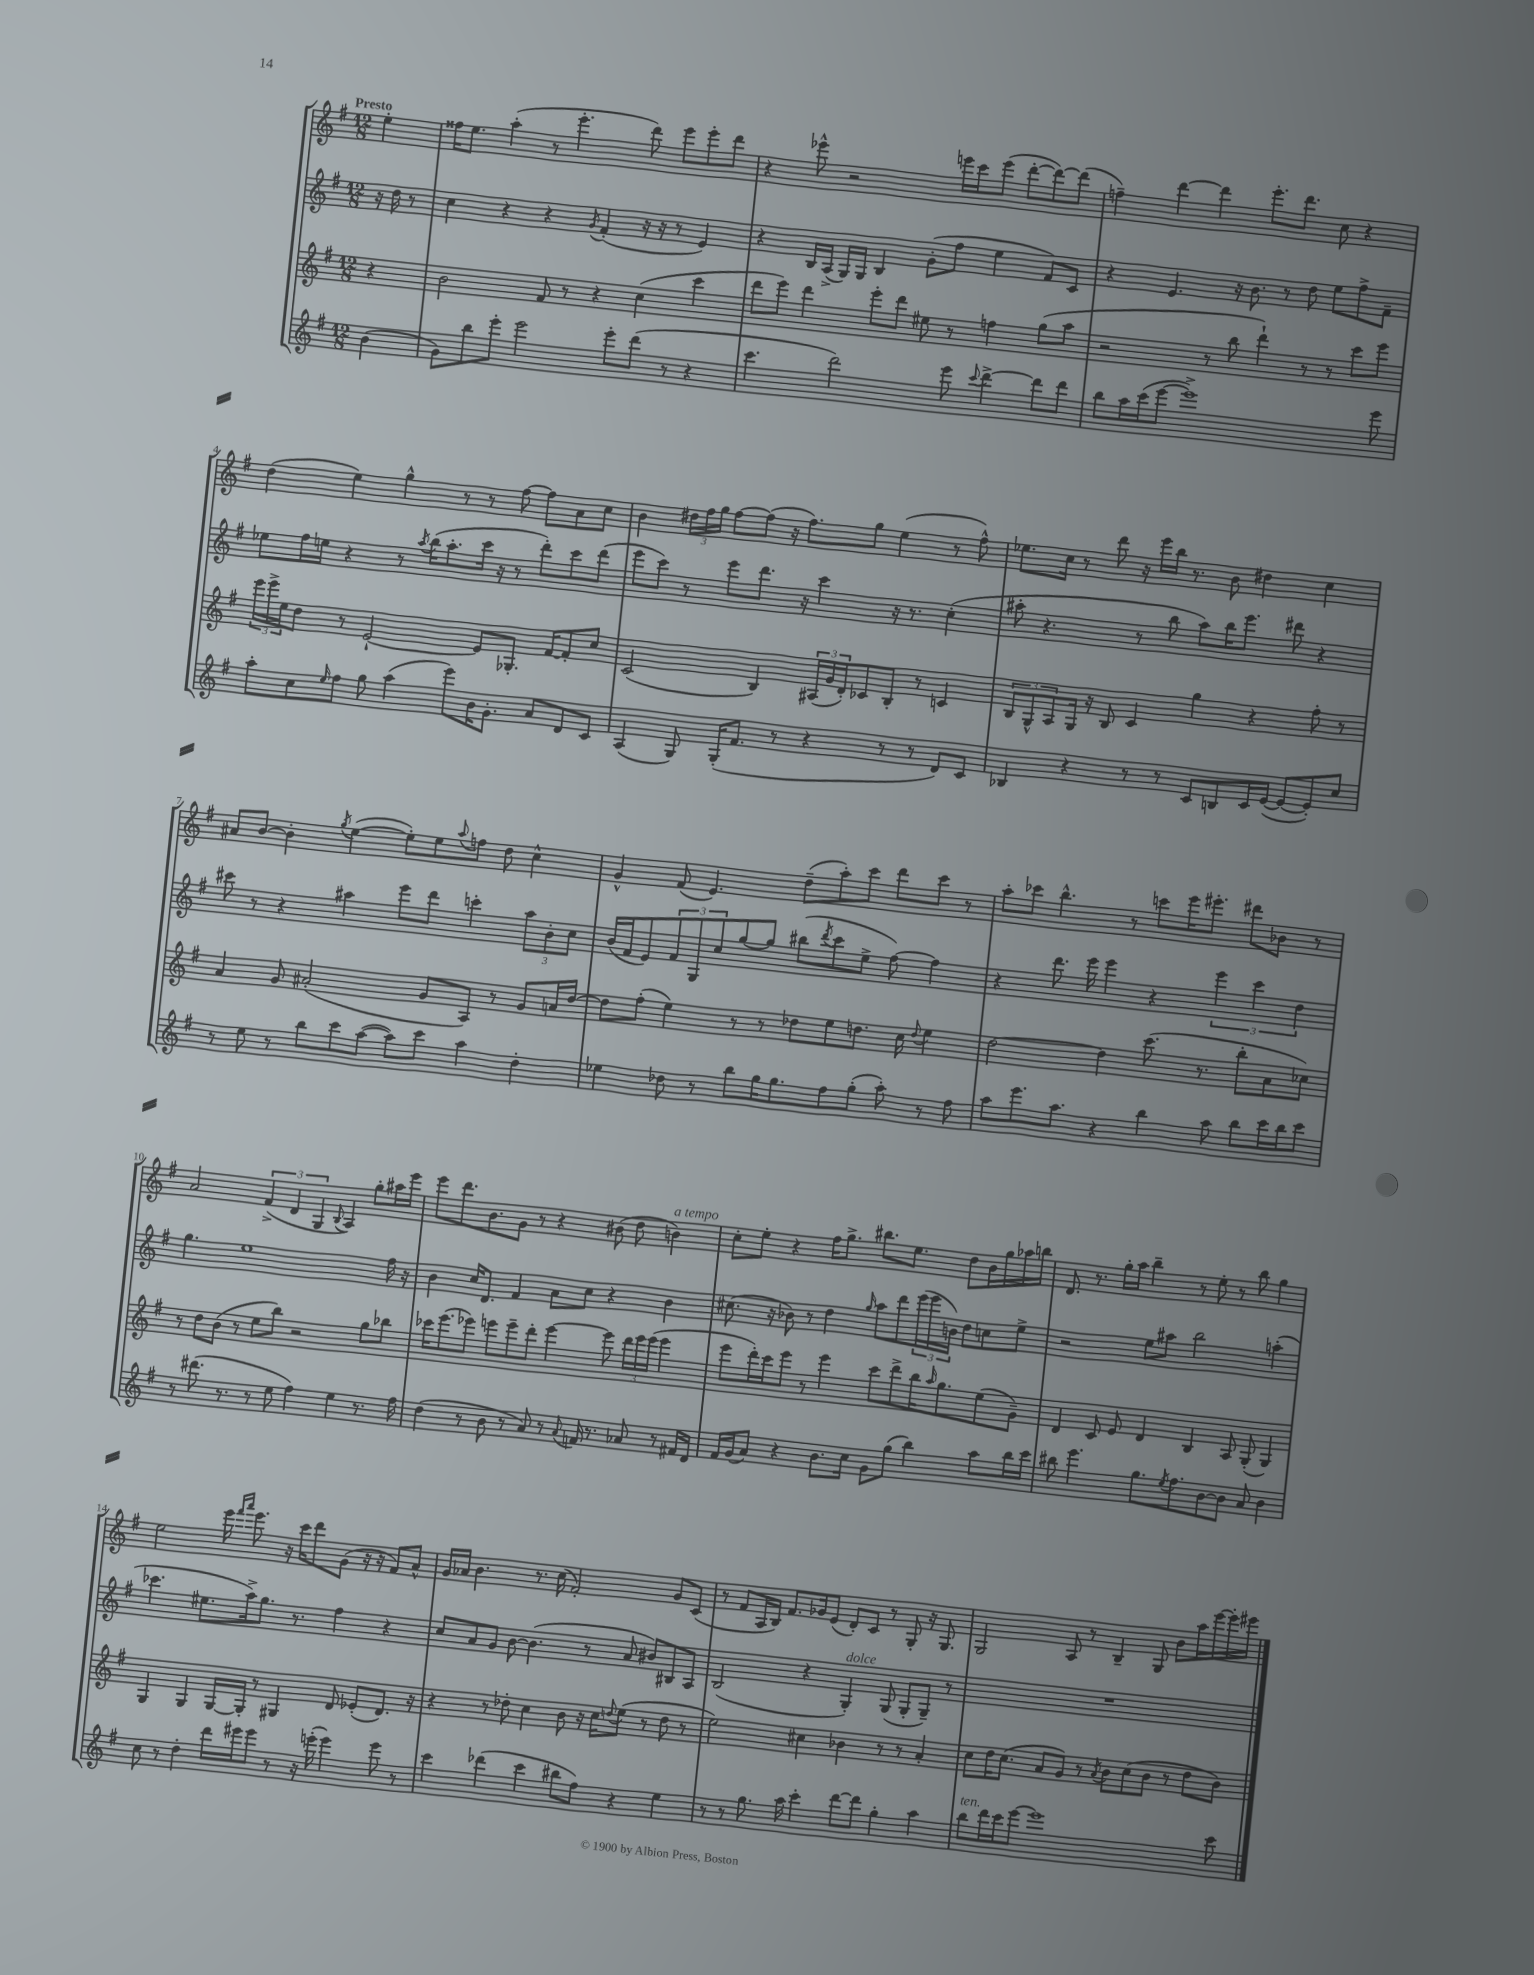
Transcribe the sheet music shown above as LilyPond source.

<<
\new StaffGroup <<
\new Staff = "s0" {
    \clef treble \key g \major \numericTimeSignature \time 12/8 \partial 4 \tempo "Presto"
    e''4-. |
    fisis''16 e''8. a''4-.( r8 e'''4.-. d'''8) e'''8 e'''8-. d'''8 |
    r4 ees'''8-^ r2 e'''16 c'''16 e'''8( d'''8~-. d'''8~) d'''8( |
    f''4--) d'''4~ d'''4 e'''8.-. d'''8. c''8 r4 |
    d''4( e''4) g''4-^ r8 r8 fis''8~ fis''8 a'8 c''8 |
    b'4 \tuplet 3/2 { dis''16 fis''16 g''16 } fis''8~ fis''8( r16 fis''8.) g''8 e''4( r8 fis''8-^) |
    ees''8. c''16 r8 d'''8 r16 e'''16 b''16 r8. b'8 dis''4 c''4 |
    ais'8 b'8~ b'4-. \acciaccatura { g''8 } e''4~( e''8-.) e''8 \appoggiatura { a''8 } f''8 d''8 c''4-^ |
    g'4-^ fis'8( e'4.) d''8--( a''8-.) c'''8 d'''8 c'''8 r8 |
    a''8-. ces'''8 b''4.-^ r8 c'''8 e'''16 eis'''8.-. dis'''8 bes'8 r8 |
    a'2 \tuplet 3/2 { fis'4->( d'4 g4 } \appoggiatura { b8 } a4) g''8-. ais''16 e'''16 |
    e'''8 d'''8. b'8. g'8 r8 r4 bis'8( d''8 b'4^\markup { \italic "a tempo" }) |
    c''8-. e''8-. r4 fis''16 g''8.-> bis''8. e''8. d''8 b'16 g''16 aes''16 b''16 |
    d'8. r8. g''16-. a''16 b''4-- r8 e''8-. r8 b''8 g''4 |
    e''2 e'''16 \grace { fis'''16 a'''16 } e'''8. r16 c'''16 d'''8 g'8( r16 r16 fis'8) a'8-^ |
    g'16 aes'16 b'4. r8. c''16( fis'2-.) g'8 c'8( |
    r8 fis'8 a16 b16) fis'8. ges'16 e'8( d'8-.) c'8 r8 g8-. r16 g8. |
    g2 a8 r8 b4-- g8 b'8 a''16 e'''16~ e'''16-. eis'''16 \bar "|." |
}
\new Staff = "s1" {
    \clef treble \key g \major \numericTimeSignature \time 12/8 \partial 4
    r16 d''16 r8 |
    c''4 r4 r4 \acciaccatura { g'8 } fis'4-.( r16 r16 r8 e'4) |
    r4 b16 a16->( g16) g16 b4 g'8-.( fis''8 e''4 fis'8) c'8 |
    r4 e'4. r16 b'8. r8 d''8 e''8 fis''8-> fis'8-- |
    ees''8 fis''16 e''16 r4 r8 \acciaccatura { a''8 } b''16( a''8.-. c'''16 r16 r8 d'''8-.) c'''8 d'''8( |
    e'''8 c'''8) r8 e'''8 d'''8. r16 c'''4 r16 r8. c''4-.( |
    ais''8-. r4. r8 b''8 ais''8) b''16 e'''8. dis'''8 r4 |
    cis'''8 r8 r4 ais''4 e'''8 d'''8 c'''4-. \tuplet 3/2 { ais''8 b'8-. c''8 } |
    b'16( fis'16 e'8) \tuplet 3/2 { fis'8 g8 c''8 } g''8~ g''8 bis''8( \acciaccatura { d'''8 } c'''8 e''8-> fis''8~) fis''4 |
    r4 d'''8. e'''16 e'''4 r4 \tuplet 3/2 { e'''4 c'''4 d''4 } |
    g''4. e''1 fis''16 r16 |
    b'4 c''16 d'8. fis'4 a'8 c''8 r4 b'4 |
    cis''8.( r16 bes'8) r8 d''4 \grace { g''16 } a''8 d'''8 \tuplet 3/2 { e'''16( e'''16 b'16) } d''8 c''8 e''8-> |
    r2 e''8 ais''8 b''2 a''4-.( |
    ces'''4. eis''8. a''16->) g''8. r8. fis''4 r4 |
    c''8 a'8 g'8 b'8~ b'4.( r8 a'8 bis'8) bis8 a8 |
    b2( r4 g4-.^\markup { \italic "dolce" }) g8( g8-. g8--) r8 |
    R1. \bar "|." |
}
\new Staff = "s2" {
    \clef treble \key g \major \numericTimeSignature \time 12/8 \partial 4
    r4 |
    b'2 fis'8 r8 r4 c''4( c'''4 |
    d'''8 e'''8) d'''4 e'''8-. d'''8 eis''8 r8 f''4 g''8( a''8 |
    r2 r8 b''8 d'''4-!) r8 r8 c'''8 e'''8 |
    \tuplet 3/2 { e'''16 e'''16-> e''16 } d''8 r8 e'2~-! e'8 ges8.-. fis'16~ fis'8-. c''8 |
    c'2( b4) \tuplet 3/2 { ais16( g'16 d'16-.) } ces'8 b8-. r8 c'4 |
    \tuplet 3/2 { b8 g8-^ a8 } g16 r16 b8 c'4 g''4 r4 fis''8-. r8 |
    a'4 g'8 ais'2-.( g'8 a8) r8 g'8 a'16 d''16~ |
    d''8 fis''8-.( e''4) r8 r8 des''8 e''8 d''8. c''16 \appoggiatura { d''8 } e''4 |
    d''2~ d''4 c'''8.( r8. b''8-. a'8 ces''8) |
    r8 d''8 b'8( r8 e''8 b''8) r2 g''8 bes''8 |
    ces'''16 e'''8.( ees'''8) e'''8 e'''8-- d'''8-. e'''4~ e'''8 \tuplet 3/2 { d'''16 e'''16 e'''16( } e'''4 |
    e'''8 d'''16-.) c'''16 e'''8 r8 e'''4 c'''8 d'''8-> b''16 \grace { a''16 } g''8. e''8( g'8--) |
    d'4 c'8 e'8 d'4 b4 a8 g8-.( g4) |
    g4 g4 g16~ g16-. r8 gis4 d'8 ees'8-.( d'8.) r16 |
    r4 r8 des''8-. c''4 b'8 r16 c''16 \appoggiatura { d''8 } e''8( r8 d''8 r8 |
    e''2) cis''4 bes'4 r8 r8 a'4-. |
    c''8 d''16 c''8.( a'8 g'8) r8 \acciaccatura { a'8 } b'8 c''8( b'8 r8 d''8 b'8) \bar "|." |
}
\new Staff = "s3" {
    \clef treble \key g \major \numericTimeSignature \time 12/8 \partial 4
    b'4( |
    g'8) b''8 e'''8-. e'''2 e'''8-. d'''8( r8 r4 |
    c'''4. d'''2) e'''8 \appoggiatura { c'''8 } d'''4~-> d'''8 d'''8 |
    b''8 a''16 c'''16( e'''8~ e'''1->) e'''8 |
    a''8-. c''8 \grace { e''16 } fis''8 g''8 a''4( e'''8) b'16 g'8.-. a'8 d'8 c'8 |
    a4( g8) g16-.( fis'8. r8 r4 r8 r8 d'8) c'8 |
    bes4 r4 r8 r8 c'8 b8 c'16 e'16~( e'8~ e'8-.) c''8 |
    r8 e''8 r8 b''8 c'''8 a''8~( a''8) c'''8 a''4 d''4-. |
    ees''4 des''8 r8 b''8 g''16 g''8. fis''8 g''8-.( a''8-.) r8 fis''8 |
    a''8 e'''8. a''8. r4 b''4 a''8 b''8 c'''16 b''16 c'''8 |
    r8 dis'''8.( r8. r8 e''8 fis''4) e''4 r8. fis''16 |
    d''4( r8 b'8 r8 a'8) r8 \appoggiatura { a'8 } f'16 r8. aes'8 r8 fis'16 d'16 |
    fis'16 g'16( a'8) r4 b'8. c''16 g'8 g''8( b''4) a''8 b''16 c'''16 |
    bis''8 e'''4. g''8. \acciaccatura { e''8 } fis''8. b'8~ b'8 a'8 b'4 |
    c''8 r8 d''4-. d'''16 eis'''16 eis'''8 r8 r16 e'''16-.( e'''4) e'''8 r8 |
    c'''4 des'''4( c'''4 bis''8 fis''8) r4 e''4 |
    r8 r8 g''8. a''16 c'''4-. d'''8~ d'''8 g''4-. a''4 |
    b''8^\markup { \italic "ten." } d'''16 c'''16 e'''8~ e'''1 c'''8 \bar "|." |
}
>>
>>
